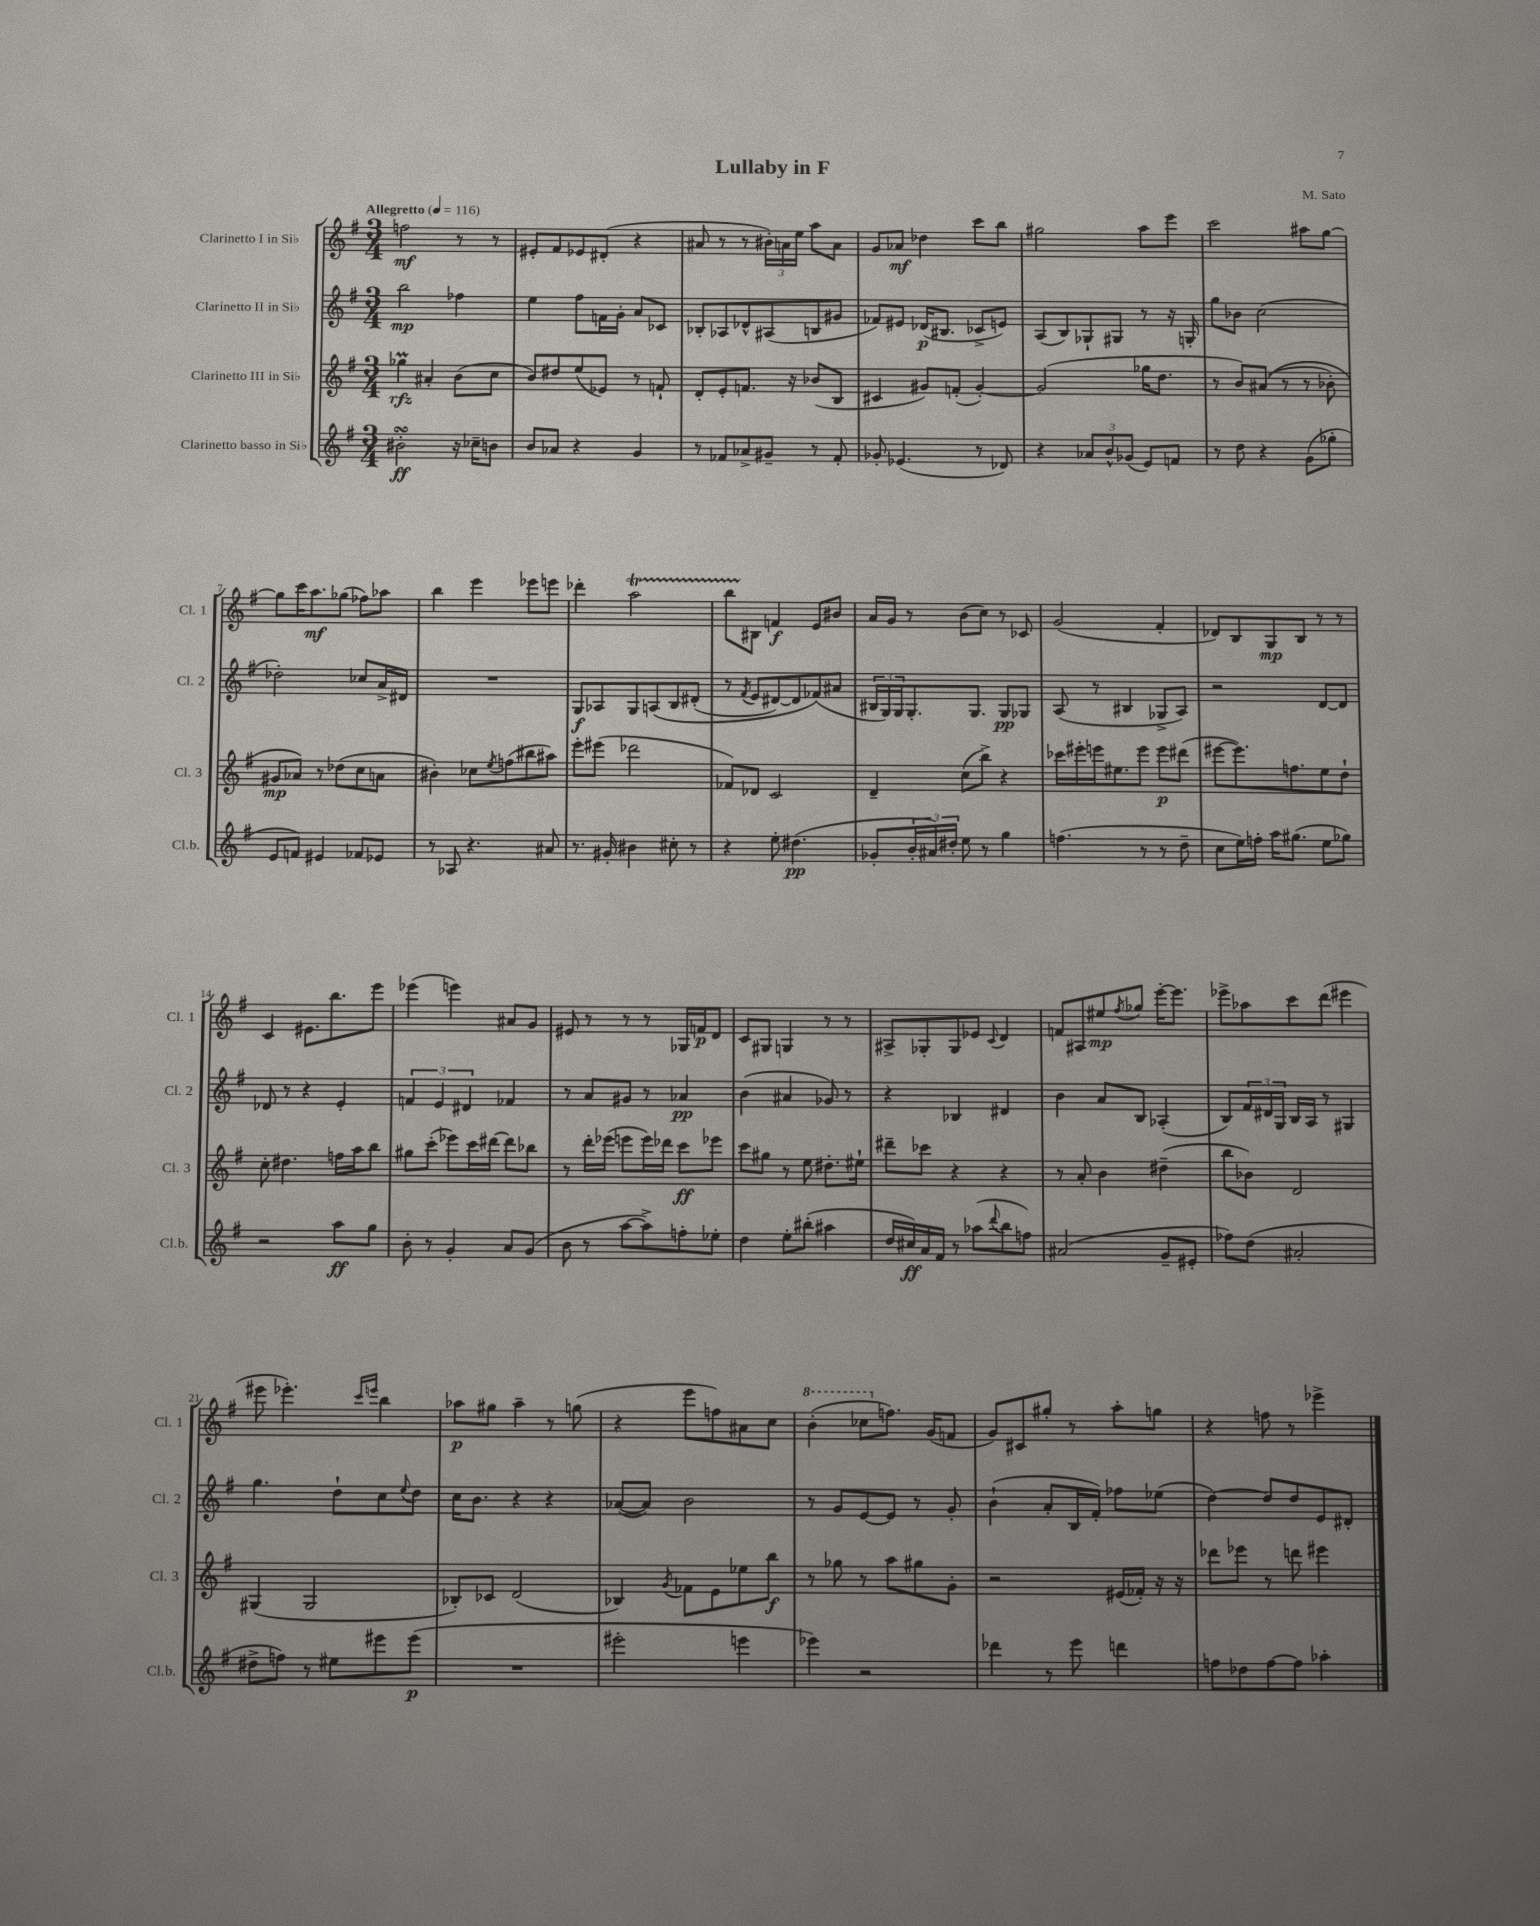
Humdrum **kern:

**kern	**dynam	**kern	**dynam	**kern	**dynam	**kern	**dynam
*part4	*part4	*part3	*part3	*part2	*part2	*part1	*part1
*staff4	*staff4	*staff3	*staff3	*staff2	*staff2	*staff1	*staff1
*I"Clarinetto basso in Si♭	*	*I"Clarinetto III in Si♭	*	*I"Clarinetto II in Si♭	*	*I"Clarinetto I in Si♭	*
*I'Cl.b.	*	*I'Cl. 3	*	*I'Cl. 2	*	*I'Cl. 1	*
*clefG2	*	*clefG2	*	*clefG2	*	*clefG2	*
*k[f#]	*	*k[f#]	*	*k[f#]	*	*k[f#]	*
*M3/4	*	*M3/4	*	*M3/4	*	*M3/4	*
*MM116	*	*MM116	*	*MM116	*	*MM116	*
=1	=1	=1	=1	=1	=1	=1	=1
!	!	!	!	!	!	!LO:TX:a:B:t=Allegretto	!
2b#XsSsS'\	ff	4gg-XM\	rfz	2bb\	mp	2ffn\	mf
.	.	4a#X'/	.	.	.	.	.
16r	.	(8b\L	.	4ff-X\	.	8r	.
16cc-X~\KL	.	.	.	.	.	.	.
8bn\J	.	8cc\J	.	.	.	8r	.
=2	=2	=2	=2	=2	=2	=2	=2
8b/L	.	8b/L)	.	4ee\	.	8e#X'/L	.
8a-X/J	.	8dd#X/	.	.	.	8f#/	.
4r	.	(8ee/	.	8ff#\L	.	8e-X/	.
.	.	8e-X/J)	.	16fn\L	.	(8d#X'/J	.
.	.	.	.	16g'\JJ	.	.	.
4g/	.	8r	.	8a/L	.	4r	.
.	.	8fn`/	.	8c-X/J	.	.	.
=3	=3	=3	=3	=3	=3	=3	=3
8r	.	8d'/L	.	8B-X'/L	.	8a#X/	.
8f-X/L	.	8e'/	.	8A-X/	.	8r	.
8a-X^/	.	8.fn/J	.	8d-X^^/	.	8r	.
8g#X~/J	.	.	.	(8A#X/	.	24b#X'\LL)	.
.	.	.	.	.	.	24an\	.
.	.	16r	.	.	.	.	.
.	.	.	.	.	.	24ee\JJ	.
8r	.	(8b-X/L	.	8Bn/	.	8aa\L	.
8f-'/	.	8B/J	.	8g#X/J	.	8a\J	.
=4	=4	=4	=4	=4	=4	=4	=4
8g-X'/	.	4c#X/	.	8f-X/L)	.	8g/L	.
(4.e-X/	.	.	.	8e#X/J	.	8a-X/J	mf
.	.	8g#X/L)	.	(16d-X/KL	p	4dd-X\	.
.	.	.	.	8.B#X/J	.	.	.
.	.	(8fn'/J	.	.	.	.	.
8r	.	[4g#'/)	.	8c-X^/L	.	8ccc\L	.
8d-X/)	.	.	.	8en/J)	.	8bb\J	.
=5	=5	=5	=5	=5	=5	=5	=5
4r	.	(2g#/]	.	(8A/L	.	2gg#X\	.
.	.	.	.	8B/)	.	.	.
12a-X/L	.	.	.	8G-X`/	.	.	.
12b^^/	.	.	.	.	.	.	.
.	.	.	.	8G#X/J	.	.	.
(12g-X/J	.	.	.	.	.	.	.
8e/L)	.	16gg-X\KL	.	8r	.	8aa\L	.
.	.	8.dd\J	.	.	.	.	.
8fn/J	.	.	.	16r	.	8eee\J	.
.	.	.	.	16Gn'/	.	.	.
=6	=6	=6	=6	=6	=6	=6	=6
8r	.	8r	.	8gg\L	.	2ccc\	.
8dd\	.	8b/L)	.	8b-X\J	.	.	.
4r	.	((8a#X/J	.	(2cc\	.	.	.
.	.	8r	.	.	.	.	.
(8g\L	.	8r	.	.	.	8aa#X\L	.
8gg-X'\J	.	8b-X'\)	.	.	.	[8gg\J	.
!!LO:LB:g=z
=7	=7	=7	=7	=7	=7	=7	=7
8e/L	.	8g#X/L	mp	2dd-X'\)	.	8gg\L]	.
8fn/J)	.	8a-X/J)	.	.	.	16ccc\K	.
.	.	.	.	.	.	8.aa\	mf
4e#X/	.	8r	.	.	.	.	.
.	.	(8dd-X\L	.	.	.	(8gg-X\J	.
8f-X/L	.	8cc\	.	8cc-X/L	.	8ff-X\L)	.
8e-X/J	.	8an\J	.	16a^/L	.	8aa-X\J	.
.	.	.	.	16d#X/JJ	.	.	.
=8	=8	=8	=8	=8	=8	=8	=8
8r	.	4b#X'\)	.	2.r	.	4bb\	.
8A-X/	.	.	.	.	.	.	.
4.r	.	8cc-X\L	.	.	.	4eee\	.
.	.	8qee/	.	.	.	.	.
.	.	(8ffn\	.	.	.	.	.
.	.	8bb#X\	.	.	.	8eee-X\L	.
8a#X/	.	8aa#X\J)	.	.	.	8eeen\J	.
=9	=9	=9	=9	=9	=9	=9	=9
8.r	.	8eee'\L	.	8G/L	f	4ddd-X'\	.
.	.	(8eee#X\J	.	8A-X/	.	.	.
16g#X'/	.	.	.	.	.	.	.
4b#X\	.	2ddd-X\	.	8G/	.	2aaT\	.
.	.	.	.	(8An/	.	.	.
8cc#X'\	.	.	.	8B/	.	.	.
8r	.	.	.	(8d#X'/J	.	.	.
=10	=10	=10	=10	=10	=10	=10	=10
4r	.	8f-X/L)	.	8r	.	8bbTTT\L	.
.	.	.	.	8qf#/	.	.	.
.	.	8d-X/J	.	8e/L	.	8B#X\J	.
8ee'\	.	2c/	.	[8d#X/)	.	4fn/	f
(4.dd#X\	pp	.	.	8d#/]	.	.	.
.	.	.	.	(8f-X/)	.	8e/L	.
.	.	.	.	8a#X/J	.	8b#X/J	.
=11	=11	=11	=11	=11	=11	=11	=11
8g-X'/L	.	4d~/	.	24B#X/LL	.	16a/LL	.
.	.	.	.	24G/)	.	.	.
.	.	.	.	.	.	16g/JJ	.
.	.	.	.	24G/J	.	.	.
24b'/L	.	.	.	8.G'/	.	8r	.
24a#X/)	.	.	.	.	.	.	.
24dd#X'/JJ	.	.	.	.	.	.	.
8ee\	.	(8cc\L	.	.	.	(8b\L	.
.	.	.	.	8.G/J	.	.	.
8r	.	8bb^\J)	.	.	.	8cc\J)	.
4gg\	.	4r	.	8G/L	pp	8r	.
.	.	.	.	8G-X/J	.	8c-X/	.
=12	=12	=12	=12	=12	=12	=12	=12
(4.ffn\	.	16ccc-X\LL	.	(8A/	.	(2g/	.
.	.	16eee#X'\	.	.	.	.	.
.	.	16eeen\J	.	8r	.	.	.
.	.	8.ee#X\	.	.	.	.	.
.	.	.	.	4B#X/	.	.	.
8r	.	8eee\J	.	.	.	.	.
8r	.	8eee\L	p	8G-X^/L	.	4f#'/	.
8dd~\	.	(8ddd#X\J	.	8A/J)	.	.	.
=13	=13	=13	=13	=13	=13	=13	=13
8cc\L	.	[8eee#X\L	.	2r	.	8d-X/L)	.
16ee\L)	.	8.eee#\])	.	.	.	8B/	.
16ffn'\JJ	.	.	.	.	.	.	.
16aa\KL	.	.	.	.	.	8G/	mp
(8.gg#X\J	.	8.ffn\	.	.	.	.	.
.	.	.	.	.	.	8B/J	.
8ee\L	.	8ee\	.	[8d/L	.	8r	.
8gg-X\J)	.	8dd`\J	.	8d/J]	.	8r	.
!!LO:LB:g=z
=14	=14	=14	=14	=14	=14	=14	=14
2r	.	8cc'\	.	8d-X/	.	4c/	.
.	.	4.dd#X\	.	8r	.	.	.
.	.	.	.	4r	.	8.e#X\L	.
.	.	.	.	.	.	8.bb\	.
8aa\L	ff	16ffn\LL	.	4e'/	.	.	.
.	.	16aa\J	.	.	.	.	.
8gg\J	.	8bb\J	.	.	.	8eee\J	.
=15	=15	=15	=15	=15	=15	=15	=15
8b'\	.	8gg#X\L	.	6fn/	.	(4eee-X\	.
8r	.	(8ccc'\J	.	.	.	.	.
.	.	.	.	6e/	.	.	.
4g'/	.	8eee-X\L)	.	.	.	4eeen\)	.
.	.	.	.	6d#X/	.	.	.
.	.	16ccc\L	.	.	.	.	.
.	.	[16ddd#X\JJ	.	.	.	.	.
8a/L	.	8ddd#\L]	.	4f-X/	.	8a#X/L	.
(8g/J	.	8bb-X\J	.	.	.	8g/J	.
=16	=16	=16	=16	=16	=16	=16	=16
8b\	.	8r	.	8r	.	8e#X/	.
8r	.	16ddd'\LL	.	8a/L	.	8r	.
.	.	(16eee-X\JJ	.	.	.	.	.
[8aa\L	.	8eeen\L	.	8g#X/J	.	8r	.
8aa^\])	.	16eee\L)	.	8r	.	8r	.
.	.	16ddd-X\JJ	.	.	.	.	.
8ffn'\	.	8ccc\L	ff	4a-X/	pp	16G-X/LL	.
.	.	.	.	.	.	16fn/J	p
8ee-X'\J	.	8eee-X\J	.	.	.	8d/J	.
=17	=17	=17	=17	=17	=17	=17	=17
4dd\	.	8ccc\L	.	(4b\	.	8c/L	.
.	.	8gg#X\J	.	.	.	8G#X/J	.
8ee'\L	.	8r	.	4a#X/	.	4Gn/	.
(8bb#X'\J	.	8ee\	.	.	.	.	.
4aa#X\	.	8.dd#X'\L	.	8g-X/)	.	8r	.
.	.	.	.	8r	.	8r	.
.	.	16ee#X`\Jk	.	.	.	.	.
=18	=18	=18	=18	=18	=18	=18	=18
16dd/LL	.	8ddd#X~\L	.	4r	.	8A#X^/L	.
16cc#X/)	ff	.	.	.	.	.	.
16a/	.	8ccc-X\J	.	.	.	8G-X'/	.
16f#/JJ	.	.	.	.	.	.	.
8r	.	4r	.	4B-X/	.	8G-/	.
(8aa-X\L	.	.	.	.	.	8e-X/J	.
8qqddd/	.	.	.	.	.	8qqc/	.
8bb\	.	4r	.	4d#X/	.	4d/	.
8ffn\J)	.	.	.	.	.	.	.
=19	=19	=19	=19	=19	=19	=19	=19
(2a#X/	.	8r	.	4b\	.	8fn/L	.
.	.	8a'/	.	.	.	8A#X/	.
.	.	4b\	.	8a/L	.	8ee#X/	mp
.	.	.	.	.	.	8qff#/	.
.	.	.	.	8B/J	.	8gg-X/J	.
8g~/L	.	(4dd#X~\	.	(4A-X'/	.	[16eee'\KL	.
.	.	.	.	.	.	8.eee\J]	.
8e#X'/J	.	.	.	.	.	.	.
=20	=20	=20	=20	=20	=20	=20	=20
8ff-X\L)	.	8bb\L	.	8B/L)	.	8eee-X^\L	.
(8dd\J	.	8b-X\J)	.	24f#/L	.	8aa-X\	.
.	.	.	.	24d#X/	.	.	.
.	.	.	.	24G/JJ	.	.	.
2a#X'/	.	2d/	.	16B/LL	.	8ccc\	.
.	.	.	.	16A/JJ	.	.	.
.	.	.	.	8r	.	(8ddd\J	.
.	.	.	.	4G#X/	.	4eee#X\	.
!!LO:LB:g=z
=21	=21	=21	=21	=21	=21	=21	=21
8dd#X^\L	.	(4G#X/	.	4.gg\	.	8eee#X\	.
8ffn\J)	.	.	.	.	.	4.eee-X'\)	.
8r	.	2G#/	.	.	.	.	.
8ee#X\L	.	.	.	8dd`\L	.	.	.
.	.	.	.	.	.	16qqccc/LL	.
.	.	.	.	.	.	16qqeeen/JJ	.
8eee#X\	.	.	.	8cc\	.	4bb\	.
.	.	.	.	8qqee/	.	.	.
(8eee#\J	p	.	.	8dd\J	.	.	.
=22	=22	=22	=22	=22	=22	=22	=22
2.r	.	8B-X'/L)	.	16cc\KL	.	8aa-X\L	p
.	.	.	.	8.b\J	.	.	.
.	.	8c-X/J	.	.	.	8gg#X\J	.
.	.	(2d/	.	4r	.	4aa-~\	.
.	.	.	.	4r	.	8r	.
.	.	.	.	.	.	(8ggn\	.
=23	=23	=23	=23	=23	=23	=23	=23
2eee#X'\	.	4B-X/)	.	([8a-X/L	.	4r	.
.	.	.	.	8a-/J])	.	.	.
.	.	8qg/	.	.	.	.	.
.	.	8f-X\L	.	2b\	.	8eee\L	.
.	.	8e\	.	.	.	8ffn\)	.
4eeen\	.	8ee-X\	.	.	.	8a#X\	.
.	.	8bb\J	f	.	.	8cc\J	.
=24	=24	=24	=24	=24	=24	=24	=24
*	*	*	*	*	*	*8va	*
4eee-X\)	.	8r	.	8r	.	(4bb'\	.
.	.	8gg-X\	.	8g/L	.	.	.
2r	.	8r	.	[8e/	.	8ccc-X\L	.
*	*	*	*	*	*	*X8va	*
.	.	8aa\L	.	8e/J]	.	8.ffn\J)	.
.	.	8gg#X\	.	8r	.	.	.
.	.	.	.	.	.	(16g/KL	.
.	.	8g'\J	.	8g'/	.	8fn/J	.
=25	=25	=25	=25	=25	=25	=25	=25
4ddd-X\	.	2r	.	(4b`\	.	8g/L)	.
.	.	.	.	.	.	8c#X/	.
8r	.	.	.	8a'/L	.	8gg#X'/J	.
8eee\	.	.	.	16B/L	.	8r	.
.	.	.	.	16f#'/JJ)	.	.	.
4dddn\	.	(16e#X/LL	.	8ff-X\L	.	8aa'\L	.
.	.	16f-X'/JJ)	.	.	.	.	.
.	.	16r	.	(8ee-X\J	.	8ggn\J	.
.	.	16r	.	.	.	.	.
=26	=26	=26	=26	=26	=26	=26	=26
8ffn\L	.	8ddd-X\L	.	[4dd\)	.	4r	.
8dd-X\	.	8eee-X\J	.	.	.	.	.
[8ff\	.	8r	.	8dd/L]	.	8ffn\	.
8ff\J]	.	8dddn\	.	8dd/	.	8r	.
4aa-X'\	.	4eee#X\	.	8e/	.	4eee-X^\	.
.	.	.	.	8d#X'/J	.	.	.
==	==	==	==	==	==	==	==
*-	*-	*-	*-	*-	*-	*-	*-
